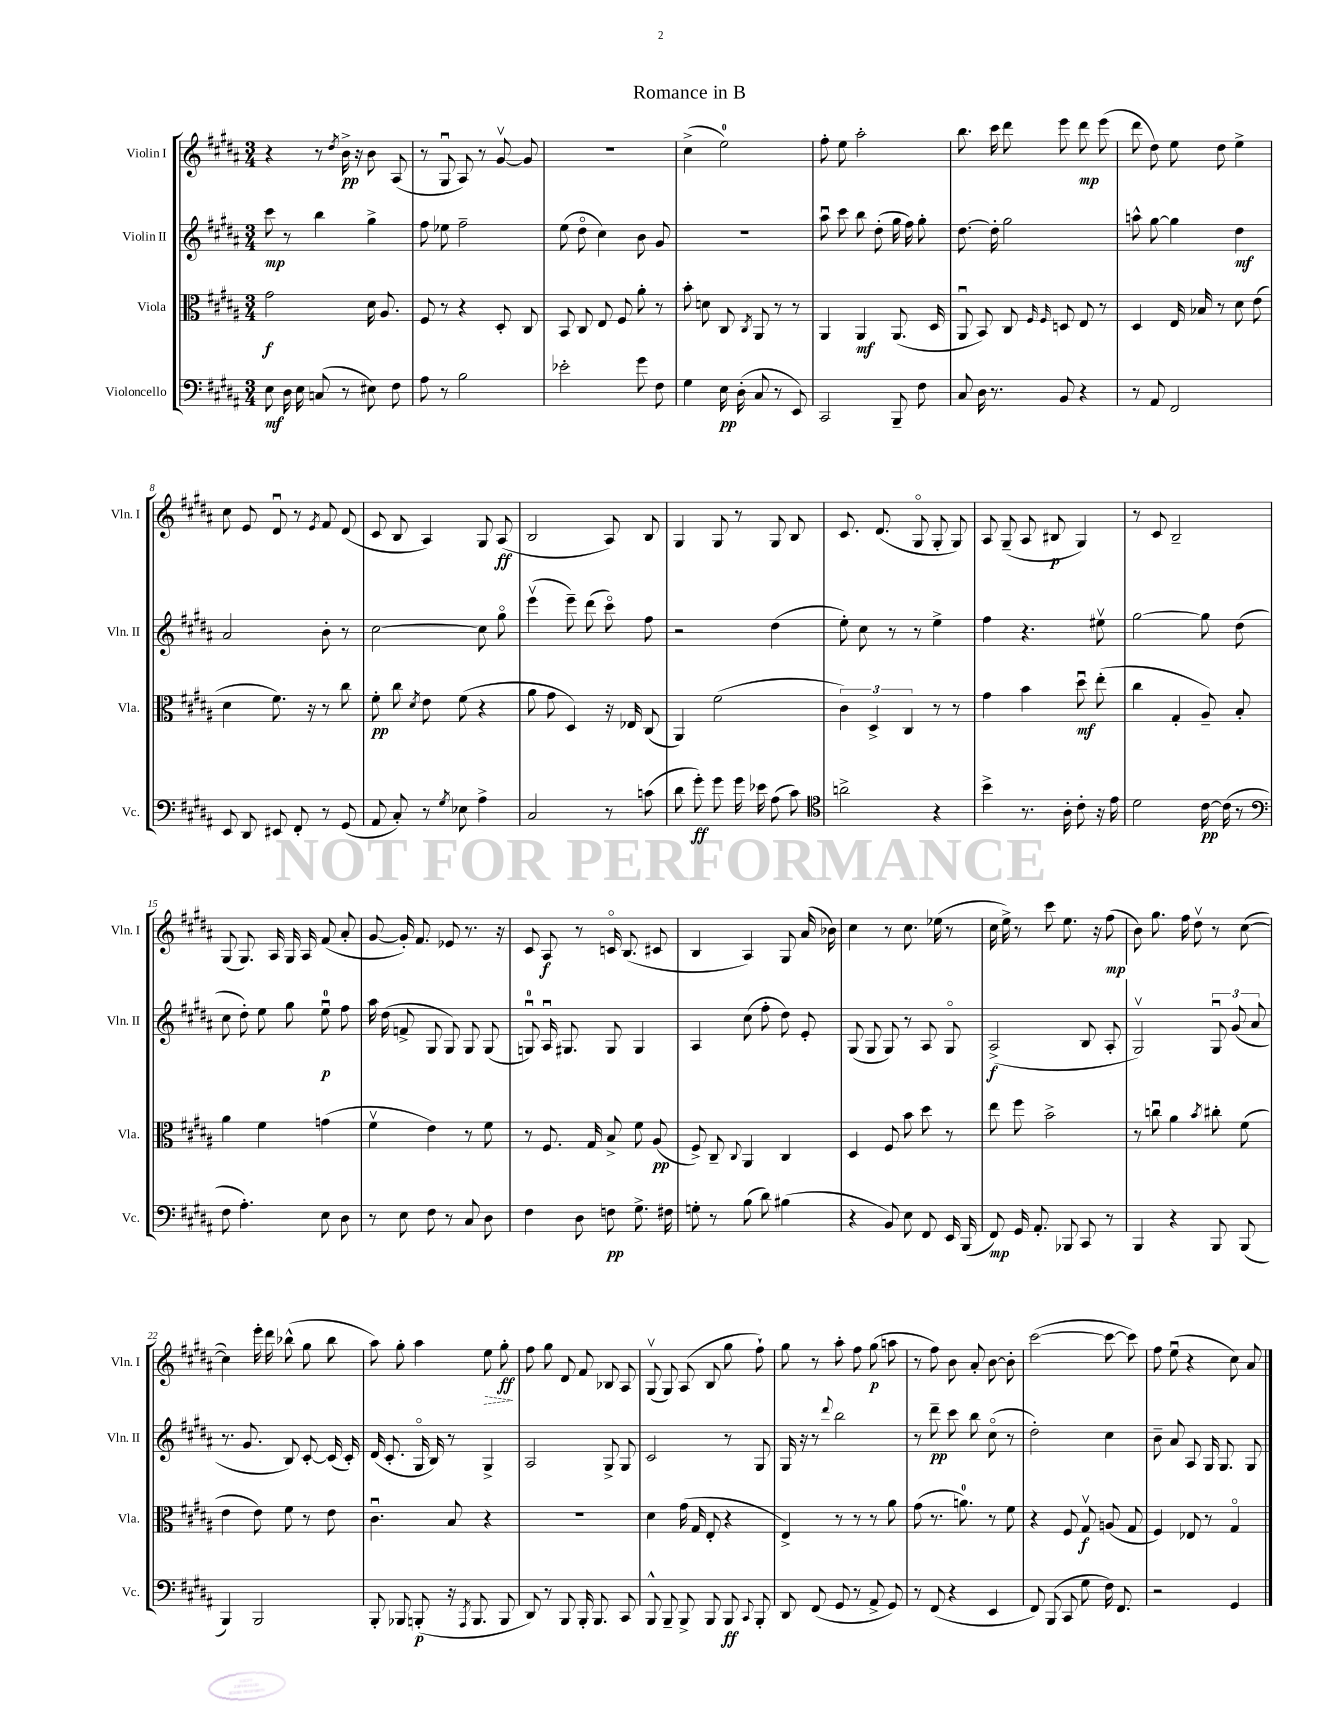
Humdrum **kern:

**kern	**dynam	**kern	**dynam	**kern	**dynam	**kern	**dynam
*part4	*part4	*part3	*part3	*part2	*part2	*part1	*part1
*staff4	*staff4	*staff3	*staff3	*staff2	*staff2	*staff1	*staff1
*I"Violoncello	*	*I"Viola	*	*I"Violin II	*	*I"Violin I	*
*I'Vc.	*	*I'Vla.	*	*I'Vln. II	*	*I'Vln. I	*
*clefF4	*	*clefC3	*	*clefG2	*	*clefG2	*
*k[f#c#g#d#a#]	*	*k[f#c#g#d#a#]	*	*k[f#c#g#d#a#]	*	*k[f#c#g#d#a#]	*
*M3/4	*	*M3/4	*	*M3/4	*	*M3/4	*
=1	=1	=1	=1	=1	=1	=1	=1
8E\	mf	2g#\	f	8ccc#\	mp	4r	.
16D#\	.	.	.	8r	.	.	.
16E\	.	.	.	.	.	.	.
(8Cn/	.	.	.	4bb\	.	8r	.
.	.	.	.	.	.	8qdd#/	.
8r	.	.	.	.	.	16b^\	pp
.	.	.	.	.	.	16r	.
8E#X\)	.	16d#\	.	4gg#^\	.	8b\	.
.	.	8.A#/	.	.	.	.	.
8F#\	.	.	.	.	.	(8A#/	.
=2	=2	=2	=2	=2	=2	=2	=2
8A#\	.	8F#/	.	8ff#\	.	8r	.
8r	.	8r	.	8ee-X\	.	8G#u/	.
2B\	.	4r	.	2ff#~\	.	8A#/)	.
.	.	.	.	.	.	8r	.
.	.	8D#'/	.	.	.	[8g#v/	.
.	.	8C#/	.	.	.	8g#/]	.
=3	=3	=3	=3	=3	=3	=3	=3
2e-X'\	.	8BB/	.	(8ee\	.	2.r	.
.	.	8C#/	.	8dd#\	.	.	.
.	.	8E/	.	4cc#\)	.	.	.
.	.	8F#/	.	.	.	.	.
8g#\	.	8a#'\	.	8b\	.	.	.
8F#\	.	8r	.	8g#/	.	.	.
=4	=4	=4	=4	=4	=4	=4	=4
4G#\	.	8b'\	.	2.r	.	(4cc#^\	.
.	.	8dn\	.	.	.	.	.
16E\	pp	8C#/	.	.	.	2ee\)	.
(16D#'\	.	.	.	.	.	.	.
.	.	8qC#/	.	.	.	.	.
8C#/	.	8AA#/	.	.	.	.	.
8r	.	8r	.	.	.	.	.
8EE/)	.	8r	.	.	.	.	.
=5	=5	=5	=5	=5	=5	=5	=5
2CC#/	.	4AA#/	.	8aa#u\	.	8ff#'\	.
.	.	.	.	8ccc#\	.	8ee\	.
.	.	4AA#/	mf	8bb\	.	2aa#'\	.
.	.	.	.	(8dd#'\	.	.	.
8BBB~/	.	(8.AA#/	.	16gg#\	.	.	.
.	.	.	.	16ff#\)	.	.	.
8F#\	.	.	.	8gg#'\	.	.	.
.	.	16D#/	.	.	.	.	.
=6	=6	=6	=6	=6	=6	=6	=6
8C#/	.	8AA#u/	.	[8.dd#\	.	8.bb\	.
16D#\	.	8BB/)	.	.	.	.	.
8.r	.	.	.	16dd#'\]	.	16ccc#\	.
.	.	8C#/	.	2gg#\	.	8ddd#\	.
.	.	16qqF#/	.	.	.	.	.
.	.	16qqF#/	.	.	.	.	.
8BB/	.	8Dn/	.	.	.	8eee\	.
4r	.	8E/	.	.	.	8ddd#\	mp
.	.	8r	.	.	.	(8eee\	.
=7	=7	=7	=7	=7	=7	=7	=7
8r	.	4D#/	.	8aan^^\	.	8ddd#\	.
8AA#/	.	.	.	[8gg#\	.	8dd#\)	.
2FF#/	.	16E/	.	4gg#\]	.	8ee\	.
.	.	16B-X/	.	.	.	.	.
.	.	8r	.	.	.	8dd#\	.
.	.	8d#\	.	4dd#\	mf	4ee^\	.
.	.	(8e\	.	.	.	.	.
!!LO:LB:g=z
=8	=8	=8	=8	=8	=8	=8	=8
8EE/	.	4d#\	.	2a#/	.	8cc#\	.
8DD#/	.	.	.	.	.	8e/	.
8EE#X/	.	8.f#\)	.	.	.	8d#u/	.
8FF#'/	.	.	.	.	.	8r	.
.	.	16r	.	.	.	.	.
.	.	.	.	.	.	8qe/	.
8r	.	8r	.	8b'\	.	8f#/	.
(8GG#/	.	8cc#\	.	8r	.	(8d#/	.
=9	=9	=9	=9	=9	=9	=9	=9
8AA#/	.	8f#'\	pp	[2cc#\	.	8c#/	.
8C#'/)	.	8cc#\	.	.	.	8B/	.
.	.	8qd#/	.	.	.	.	.
8r	.	8e\	.	.	.	4A#/)	.
8qG#/	.	.	.	.	.	.	.
8E-X\	.	(8f#\	.	.	.	.	.
4A#^\	.	4r	.	8cc#\]	.	8G#/	.
.	.	.	.	8gg#\	.	(8A#/	ff
=10	=10	=10	=10	=10	=10	=10	=10
2C#/	.	8a#\	.	(4eeev\	.	2B/	.
.	.	8g#\	.	.	.	.	.
.	.	4D#/)	.	8eee~\)	.	.	.
.	.	.	.	(8ddd#\	.	.	.
8r	.	16r	.	8ccc#\)	.	8A#/)	.
.	.	16E-X/	.	.	.	.	.
(8cn\	.	(8C#/	.	8ff#\	.	8B/	.
=11	=11	=11	=11	=11	=11	=11	=11
8d#\	.	4AA#/)	.	2r	.	4G#/	.
8g#'\)	ff	.	.	.	.	.	.
8g#\	.	(2f#\	.	.	.	8G#/	.
16g#\	.	.	.	.	.	8r	.
16e-X\	.	.	.	.	.	.	.
(8A#\	.	.	.	(4dd#\	.	8G#/	.
8c#\)	.	.	.	.	.	8B/	.
=12	=12	=12	=12	=12	=12	=12	=12
*clefC4	*	*	*	*	*	*	*
2an^\	.	6c#\)	.	8ee'\)	.	8.c#/	.
.	.	.	.	8cc#\	.	.	.
.	.	6D#^/	.	.	.	.	.
.	.	.	.	.	.	(8.d#/	.
.	.	.	.	8r	.	.	.
.	.	6C#/	.	.	.	.	.
.	.	.	.	8r	.	8G#/	.
4r	.	8r	.	4ee^\	.	8G#'/	.
.	.	8r	.	.	.	8G#/)	.
=13	=13	=13	=13	=13	=13	=13	=13
4b^\	.	4g#\	.	4ff#\	.	8A#/	.
.	.	.	.	.	.	(8G#~/	.
8.r	.	4b\	.	4.r	.	8A#/	.
.	.	.	.	.	.	8B#X/	p
16A#'\	.	.	.	.	.	.	.
8c#'\	.	8dd#u\	mf	.	.	4G#/)	.
16r	.	(8ee'\	.	8ee#Xv\	.	.	.
16e\	.	.	.	.	.	.	.
=14	=14	=14	=14	=14	=14	=14	=14
2d#\	.	4cc#\	.	[2gg#\	.	8r	.
.	.	.	.	.	.	8c#/	.
.	.	4G#'/	.	.	.	2B~/	.
[16c#\	pp	8A#~/)	.	8gg#\]	.	.	.
(16c#\]	.	.	.	.	.	.	.
8r	.	8B'/	.	(8dd#\	.	.	.
!!LO:LB:g=z
=15	=15	=15	=15	=15	=15	=15	=15
*clefF4	*	*	*	*	*	*	*
8F#\	.	4a#\	.	8cc#\	.	(8G#/	.
4.A#'\)	.	.	.	8dd#'\)	.	8.G#/)	.
.	.	4f#\	.	8ee\	.	.	.
.	.	.	.	.	.	16A#/	.
.	.	.	.	8gg#\	.	16G#/	.
.	.	.	.	.	.	16A#/	.
8E\	.	(4gn\	.	8eeu\	p	(8f#/	.
8D#\	.	.	.	8ff#\	.	8a#'/	.
=16	=16	=16	=16	=16	=16	=16	=16
8r	.	4f#v\	.	16aa#\	.	[8g#/	.
.	.	.	.	(16dd#\	.	.	.
8E\	.	.	.	8fn^/	.	16g#'/])	.
.	.	.	.	.	.	8.f#/	.
8F#\	.	4e\)	.	8G#/	.	.	.
8r	.	.	.	8G#/)	.	8e-X/	.
8C#/	.	8r	.	8G#/	.	8.r	.
8D#\	.	8f#\	.	(8G#/	.	.	.
.	.	.	.	.	.	16r	.
=17	=17	=17	=17	=17	=17	=17	=17
4F#\	.	8r	.	8Gnu/)	.	8c#/	.
.	.	8.F#/	.	16A#u/	.	8A#/	f
.	.	.	.	8.G#X/	.	.	.
8D#\	.	.	.	.	.	8r	.
.	.	16G#/	.	.	.	.	.
8Fn\	pp	8B^/	.	8G#/	.	16cn/	.
.	.	.	.	.	.	(8.B/	.
8.G#^\	.	8f#\	.	4G#/	.	.	.
.	.	(8A#/	pp	.	.	8c#X/	.
16F#X\	.	.	.	.	.	.	.
=18	=18	=18	=18	=18	=18	=18	=18
8Gn'\	.	8F#^/)	.	4A#/	.	4B/	.
8r	.	8C#~/	.	.	.	.	.
.	.	8qqC#/	.	.	.	.	.
(8B\	.	4AA#/	.	(8cc#\	.	4A#/)	.
8d#\)	.	.	.	8ff#'\	.	.	.
(4B#X\	.	4C#/	.	8dd#\)	.	8G#/	.
.	.	.	.	8e'/	.	(16a#/	.
.	.	.	.	.	.	16b-X\)	.
=19	=19	=19	=19	=19	=19	=19	=19
4r	.	4D#/	.	(8G#/	.	4cc#\	.
.	.	.	.	8G#/	.	.	.
8BB/)	.	8F#/	.	8G#/)	.	8r	.
8E\	.	8b\	.	8r	.	8.cc#\	.
8FF#/	.	8dd#\	.	8A#/	.	.	.
.	.	.	.	.	.	(16ee-X\	.
16EE/	.	8r	.	8G#/	.	8r	.
(16BBB/	.	.	.	.	.	.	.
=20	=20	=20	=20	=20	=20	=20	=20
8FF#/)	mp	8ee\	.	(2A#^/	f	16cc#\	.
.	.	.	.	.	.	16ee^\)	.
16GG#/	.	8ff#\	.	.	.	8r	.
8.AA#'/	.	.	.	.	.	.	.
.	.	2b^\	.	.	.	8ccc#\	.
8BBB-X/	.	.	.	.	.	8.ee\	.
8CC#/	.	.	.	8B/	.	.	.
.	.	.	.	.	.	16r	.
8r	.	.	.	8A#'/	.	(8ff#\	mp
=21	=21	=21	=21	=21	=21	=21	=21
4BBB/	.	8r	.	2G#v/)	.	8b\)	.
.	.	8ccnu\	.	.	.	8.gg#\	.
4r	.	4a#\	.	.	.	.	.
.	.	.	.	.	.	16ff#\	.
.	.	.	.	.	.	8dd#v\	.
.	.	8qb/	.	.	.	.	.
8BBB/	.	8cc#X'\	.	12G#u/	.	8r	.
.	.	.	.	(12g#/	.	.	.
(8BBB/	.	(8f#\	.	.	.	([8cc#\	.
.	.	.	.	12a#/	.	.	.
!!LO:LB:g=z
=22	=22	=22	=22	=22	=22	=22	=22
4BBB/)	.	4e\	.	8.r	.	4cc#\])	.
.	.	.	.	8.g#/	.	.	.
2BBB/	.	8e\)	.	.	.	16eee'\	.
.	.	.	.	.	.	16ddd#\	.
.	.	8f#\	.	8B/)	.	(8bb-X^^\	.
.	.	8r	.	[8c#'/	.	8gg#\	.
.	.	8e\	.	(16c#/]	.	8bb-\	.
.	.	.	.	16c#'/)	.	.	.
=23	=23	=23	=23	=23	=23	=23	=23
8BBB'/	.	4.c#u\	.	(16d#/	.	8aa#\)	.
.	.	.	.	8.c#'/	.	.	.
8BBB-X/	.	.	.	.	.	8gg#'\	.
(8BBBn'/	p	.	.	16G#/	.	4aa#\	.
.	.	.	.	16B/)	.	.	.
16r	.	8B/	.	8r	.	.	.
8qAAA#/	.	.	.	.	.	.	.
8.BBB/	.	.	.	.	.	.	.
!	!	!	!	!	!	!	!LO:HP:b
.	.	4r	.	4G#^/	.	8ee\	>
8BBB/	.	.	.	.	.	8gg#'\	ff
.	.	.	.	.	.	.	]
=24	=24	=24	=24	=24	=24	=24	=24
8DD#/)	.	2.r	.	2A#/	.	8ff#\	.
8r	.	.	.	.	.	8gg#\	.
8BBB/	.	.	.	.	.	8d#/	.
16BBB'/	.	.	.	.	.	8f#/	.
8.BBB/	.	.	.	.	.	.	.
.	.	.	.	8G#^/	.	8B-X/	.
8CC#/	.	.	.	8G#/	.	8A#/	.
=25	=25	=25	=25	=25	=25	=25	=25
8BBB^^/	.	4d#\	.	2c#/	.	(8G#v/	.
8BBB~/	.	.	.	.	.	8G#/)	.
8BBB^/	.	(16g#\	.	.	.	(8A#/	.
.	.	16G#/	.	.	.	.	.
8BBB/	.	8E'/	.	.	.	8B/	.
8BBB/	ff	4r	.	8r	.	8gg#\	.
8qqCC#/	.	.	.	.	.	.	.
8BBB'/	.	.	.	8G#/	.	8ff#`\)	.
=26	=26	=26	=26	=26	=26	=26	=26
8DD#/	.	4E^/)	.	16G#/	.	8gg#\	.
.	.	.	.	16r	.	.	.
(8FF#/	.	.	.	8r	.	8r	.
.	.	.	.	8qqddd#/	.	.	.
8GG#/	.	8r	.	2bb\	.	8aa#'\	.
8r	.	8r	.	.	.	8ff#\	.
8AA#^/	.	8r	.	.	.	(8gg#\	p
8GG#/)	.	8a#\	.	.	.	8aan\	.
=27	=27	=27	=27	=27	=27	=27	=27
8r	.	(8g#\	.	8r	.	8r	.
(8FF#/	.	8.r	.	8ddd#~\	pp	8ff#\)	.
4r	.	.	.	8ccc#\	.	8b\	.
.	.	8.an\)	.	.	.	.	.
.	.	.	.	8bb\	.	8a#'/	.
4EE/	.	8r	.	(8cc#\	.	[8b\	.
.	.	8f#\	.	8r	.	8b'\]	.
=28	=28	=28	=28	=28	=28	=28	=28
8FF#/)	.	4r	.	2dd#'\)	.	([2ccc#\	.
(8BBB/	.	.	.	.	.	.	.
8CC#/	.	8F#/	.	.	.	.	.
8G#\	.	8G#v/	f	.	.	.	.
16F#\)	.	(8An/	.	4cc#\	.	8ccc#\_	.
8.FF#/	.	.	.	.	.	.	.
.	.	8G#/	.	.	.	8ccc#\])	.
=29	=29	=29	=29	=29	=29	=29	=29
2r	.	4F#/)	.	8b~\	.	8ff#\	.
.	.	.	.	8a#/	.	(8eeu\	.
.	.	8E-X/	.	8A#/	.	4r	.
.	.	8r	.	16G#/	.	.	.
.	.	.	.	8.G#/	.	.	.
4GG#/	.	4G#/	.	.	.	8cc#\)	.
.	.	.	.	8G#/	.	8a#/	.
==	==	==	==	==	==	==	==
*-	*-	*-	*-	*-	*-	*-	*-
